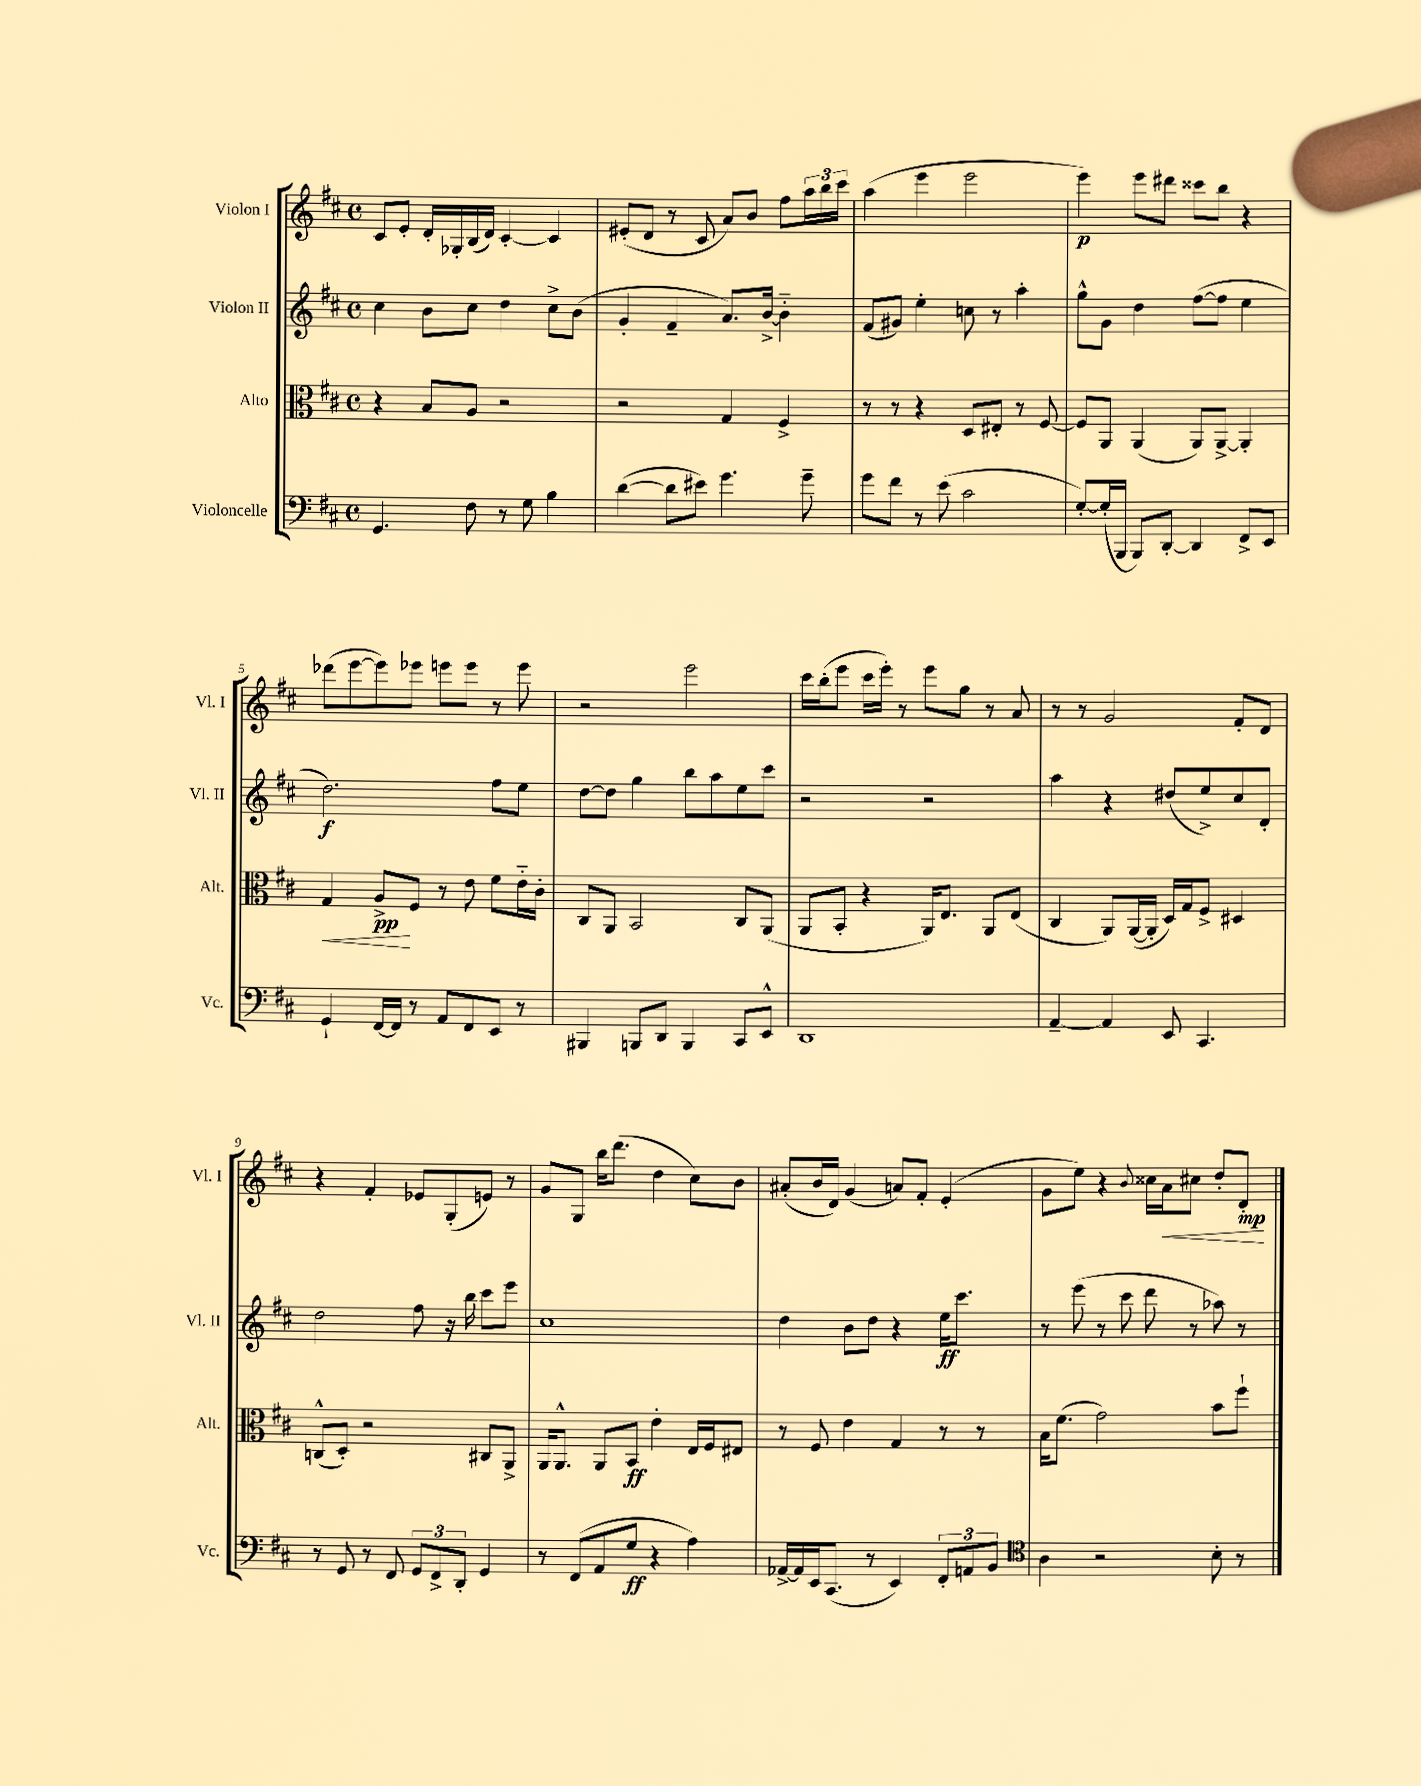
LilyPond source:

<<
\new StaffGroup <<
\new Staff = "s0" \with { instrumentName = "Violon I" shortInstrumentName = "Vl. I" } {
    \clef treble \key d \major \defaultTimeSignature \time 4/4
    cis'8 e'8-. d'16-. ges16-. b16( d'16) cis'4~-. cis'4 |
    eis'8-.( d'8 r8 cis'8 a'8) b'8 fis''8 \tuplet 3/2 { a''16 b''16 cis'''16 } |
    a''4( e'''4 e'''2 |
    e'''4\p) e'''8 dis'''8 cisis'''8 b''8 r4 |
    des'''8( e'''8~ e'''8) ees'''8 e'''8 e'''8 r8 e'''8 |
    r2 e'''2 |
    cis'''16 b''16-.( e'''8 cis'''16 e'''16-.) r8 e'''8 g''8 r8 a'8 |
    r8 r8 g'2 fis'8-. d'8 |
    r4 fis'4-. ees'8 g8-.( e'8) r8 |
    g'8 g8 b''16 d'''8.( d''4 cis''8) b'8 |
    ais'8-.( b'16 d'16) g'4( a'8) fis'8-. e'4-.( |
    g'8 e''8) r4 \appoggiatura { b'8 } cisis''16 a'16\< cis''8 d''8-. d'8-.\mp\! \bar "|." |
}
\new Staff = "s1" \with { instrumentName = "Violon II" shortInstrumentName = "Vl. II" } {
    \clef treble \key d \major \defaultTimeSignature \time 4/4
    cis''4 b'8 cis''8 d''4 cis''8-> b'8( |
    g'4-. fis'4-- a'8.) b'16~-> b'4-_ |
    fis'8( gis'8) e''4-. c''8 r8 a''4-. |
    g''8-^ g'8 d''4 fis''8~( fis''8 e''4 |
    d''2.\f) fis''8 e''8 |
    d''8~ d''8 g''4 b''8 a''8 e''8 cis'''8 |
    r2 r2 |
    a''4 r4 dis''8( e''8->) cis''8 d'8-. |
    d''2 fis''8 r16 b''16 cis'''8 e'''8 |
    cis''1 |
    d''4 b'8 d''8 r4 e''16\ff cis'''8. |
    r8 e'''8( r8 cis'''8 d'''8 r8 aes''8) r8 \bar "|." |
}
\new Staff = "s2" \with { instrumentName = "Alto" shortInstrumentName = "Alt." } {
    \clef alto \key d \major \defaultTimeSignature \time 4/4
    r4 b8 a8 r2 |
    r2 g4 fis4-> |
    r8 r8 r4 d8 eis8-. r8 fis8~ |
    fis8 a,8 a,4( a,8) a,8~-> a,4-. |
    g4\< a8->\pp\! fis8 r8 e'8 fis'8 e'16-_ cis'16-. |
    cis8 a,8 b,2 cis8 a,8( |
    a,8 b,8-. r4 a,16) e8. a,8 e8( |
    cis4 a,8) a,16~( a,16-. d16) g16 fis8-> dis4 |
    c8-^( d8-.) r2 cis8 a,8-> |
    a,16 a,8.-^ a,8 b,8\ff e'4-. e16 fis16 eis8 |
    r8 fis8 e'4 g4 r8 r8 |
    b16 fis'8.( g'2) b'8 fis''8-! \bar "|." |
}
\new Staff = "s3" \with { instrumentName = "Violoncelle" shortInstrumentName = "Vc." } {
    \clef bass \key d \major \defaultTimeSignature \time 4/4
    g,4. fis8 r8 g8 b4 |
    d'4~( d'8 eis'8) g'4. g'8-- |
    g'8 fis'8 r8 e'8( cis'2 |
    g8~-.) g16-.( b,,16 b,,8) d,8~-. d,4 fis,8-> e,8 |
    g,4-! fis,16~ fis,16 r8 a,8 fis,8 e,8 r8 |
    bis,,4 b,,8 d,8 b,,4 cis,8 e,8-^ |
    d,1 |
    a,4~-- a,4 e,8 cis,4. |
    r8 g,8 r8 fis,8 \tuplet 3/2 { g,8 fis,8-> d,8-. } g,4 |
    r8 fis,8( a,8 g8\ff r4 a4) |
    aes,16~-> aes,16 e,16 cis,8.( r8 e,4) \tuplet 3/2 { fis,8-. a,8 b,8 } |
    \clef tenor a4 r2 b8-. r8 \bar "|." |
}
>>
>>
